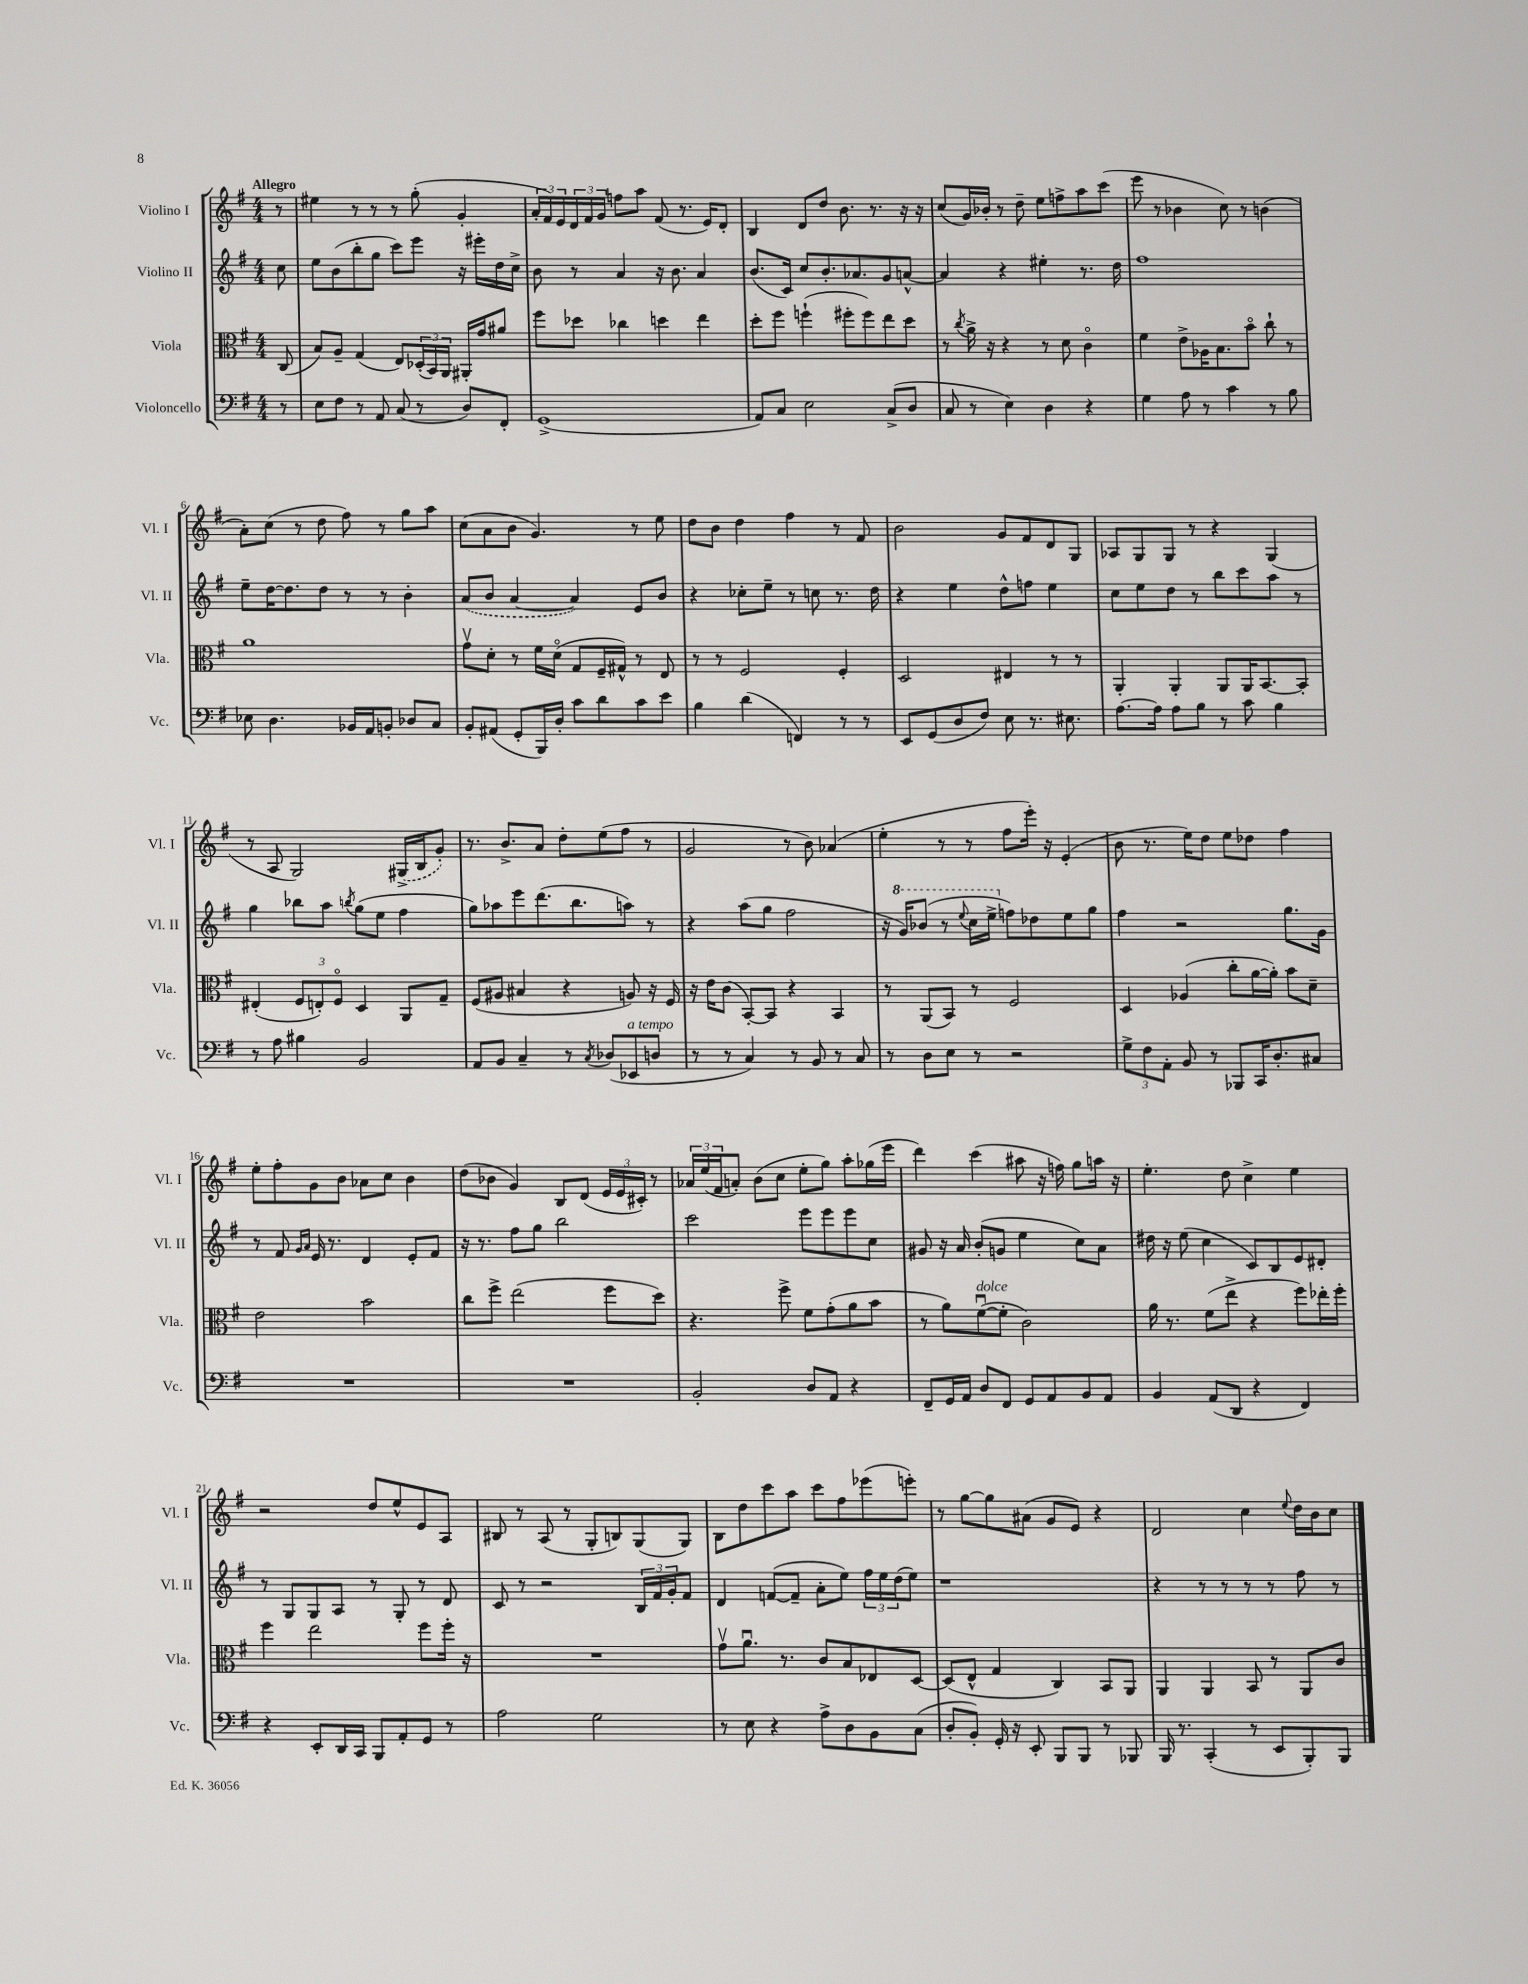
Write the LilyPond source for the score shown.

<<
\new StaffGroup <<
\new Staff = "s0" \with { instrumentName = "Violino I" shortInstrumentName = "Vl. I" } {
    \clef treble \key g \major \numericTimeSignature \time 4/4 \partial 8 \tempo "Allegro"
    r8 |
    eis''4 r8 r8 r8 g''8-.( g'4-. |
    \tuplet 3/2 { a'16-. fis'16) e'16 } \tuplet 3/2 { d'16 fis'16 g'16 } f''8 a''8 fis'8( r8. e'16) d'8-. |
    b4 d'8 d''8 b'8. r8. r16 r16 |
    c''8( g'16) bes'16-. r8 d''8-- e''8 f''8-> a''8 c'''8( |
    e'''8 r8 bes'4 c''8) r8 b'4( |
    a'8-.) c''8( r8 d''8 fis''8) r8 g''8 a''8 |
    c''8( a'8 b'8 g'4.) r8 e''8 |
    d''8 b'8 d''4 fis''4 r8 fis'8 |
    b'2 g'8 fis'8 d'8 g8 |
    aes8 g8 g8 r8 r4 g4( |
    r8 a8 g2) \once \slurDashed gis16->( b16 g'8-.) |
    r8. b'8.-> a'8 d''8-. e''8( fis''8 r8 |
    g'2 r8 b'8) aes'4( |
    e''4-. r8 r8 fis''8 e'''16-.) r16 e'4-.( |
    b'8 r8. e''16) d''8 e''8 des''8 fis''4 |
    e''8-. fis''8-. g'8 b'8 aes'8 c''8 b'4 |
    d''8( bes'8 g'4) b8 d'8( \tuplet 3/2 { e'16 e'16 cis'16-.) } r8 |
    \tuplet 3/2 { aes'16 e''16( fis'16 } a'8-.) b'8( c''8 e''8-. g''8) a''8-. ges''16( e'''16 |
    d'''4) c'''4( ais''8 r16 f''16) g''8 a''16 r16 |
    e''4.-. d''8 c''4-> e''4 |
    r2 d''8 e''8-^ e'8 a8 |
    bis8 r8 a8( r8 g8-. b8) g8( g8) |
    b8 d''8 c'''8 a''8 c'''8 fis''8 ees'''8( e'''8-.) |
    r8 g''8~ g''8 ais'8( g'8 e'8) r4 |
    d'2 c''4 \appoggiatura { e''8 } d''16 b'16 c''8 \bar "|." |
}
\new Staff = "s1" \with { instrumentName = "Violino II" shortInstrumentName = "Vl. II" } {
    \clef treble \key g \major \numericTimeSignature \time 4/4 \partial 8
    c''8 |
    e''8 b'8( b''8-. g''8 c'''8) e'''8 r16 eis'''16-. d''16 c''16-> |
    b'8 r8 a'4 r16 b'8. a'4 |
    b'8.( c'16) c''8 b'8.-. aes'8. g'8 a'8~-^ |
    a'4 r4 eis''4-. r8. d''16 |
    fis''1 |
    e''8-- d''16~ d''8. d''8 r8 r8 b'4-. |
    \once \slurDashed a'8( b'8 a'4~ a'4) e'8 b'8 |
    r4 ces''8-. e''8-- r8 c''8 r8. d''16 |
    r4 e''4 d''8-^ f''8 e''4 |
    c''8 e''8 d''8 r8 b''8 c'''8 a''8 r8 |
    g''4 bes''8 a''8 \acciaccatura { b''8 } g''8( e''8 fis''4 |
    g''8) aes''8 e'''8 d'''8.( b''8. a''8) r8 |
    r4 a''8( g''8 fis''2 |
    r16 \ottava #1 g''16) bes''8( r8 \appoggiatura { e'''8 } c'''16 e'''16-> \ottava #0 f''8) des''8 e''8 g''8 |
    fis''4 r2 g''8. g'16 |
    r8 fis'8 \grace { g'16 a'16 } e'16 r8. d'4 e'8-. fis'8 |
    r16 r8. fis''8 g''8 b''2 |
    c'''2 e'''8 e'''8 e'''8 c''8 |
    gis'8 r16 a'16 b'8-.( g'8 e''4 c''8) a'8 |
    dis''16 r16 e''8( c''4 c'8) b8 e'8 dis'8-. |
    r8 g8 g8 a8 r8 g8-. r8 d'8 |
    c'8 r8 r2 \tuplet 3/2 { b16 fis'16 g'16-. } fis'8 |
    d'4 f'8~( f'8-- a'8-. e''8) \tuplet 3/2 { fis''16 e''16 d''16( } e''8) |
    r1 |
    r4 r8 r8 r8 r8 fis''8 r8 \bar "|." |
}
\new Staff = "s2" \with { instrumentName = "Viola" shortInstrumentName = "Vla." } {
    \clef alto \key g \major \numericTimeSignature \time 4/4 \partial 8
    c8( |
    b8) a8-- g4( e8) \tuplet 3/2 { des16-.( b,16) a,16 } ais,16-. g'16 ais'8 |
    fis''8 des''8 ces''4 d''4 e''4 |
    d''8-. fis''8 f''4-!( fis''8-. fis''8) e''8 d''8 |
    r8 \acciaccatura { c''8 } a'16-> r16 r4 r8 d'8 c'4\flageolet |
    fis'4 e'8-> aes16 b8. b'8\flageolet c''8-! r8 |
    a'1 |
    g'8\upbow d'8-. r8 fis'16 d'16\flageolet( g8 fis16-- gis16-^) r8 e8 |
    r8 r8 fis2 fis4-. |
    d2 eis4 r8 r8 |
    a,4-. a,4-. a,8 a,16 b,8.~ b,8-. |
    eis4-.( \tuplet 3/2 { fis8 e8-.) fis8\flageolet } d4 a,8 g8-- |
    fis8( ais8 bis4 r4 a8) r16 fis16 |
    r16 e'16 c'8( b,8~-.) b,8 r4 b,4 |
    r8 a,8( b,8) r8 fis2 |
    d4 aes4( c''8-. a'16~ a'16-.) b'8 d'8-- |
    e'2 b'2 |
    c''8 fis''8-> e''2( fis''8 d''8) |
    r4. fis''8-> fis'8 g'8-.( a'8 b'8 |
    r8 a'8) fis'8~\downbow^\markup { \italic "dolce" }( fis'8-. c'2) |
    a'16 r8. fis'8( e''8-> r4 fis''8) ees''16-. fis''16-. |
    fis''4 e''2 fis''8 fis''16-. r16 |
    R1 |
    g'8\upbow a'8.\downbow r8. c'8 b8 ees8 d8~ |
    d8( e8-^ g4 c4) b,8 a,8 |
    a,4 a,4 b,8 r8 a,8 c'8 \bar "|." |
}
\new Staff = "s3" \with { instrumentName = "Violoncello" shortInstrumentName = "Vc." } {
    \clef bass \key g \major \numericTimeSignature \time 4/4 \partial 8
    r8 |
    e8 fis8 r8 a,8 c8( r8 d8) fis,8-. |
    g,1->( |
    a,8) c8 e2 c8->( d8 |
    c8 r8 e4) d4 r4 |
    g4 a8 r8 c'4 r8 b8 |
    ees8 d4. bes,16 a,16 b,8-. des8 c8 |
    b,8-. ais,8( g,8-. b,,16) d16-. c'8 d'8 c'8 e'8 |
    b4 d'4( f,4) r8 r8 |
    e,8 g,8( d8 fis8) e8 r8. eis8. |
    a8.~ a16 a8 b8 r8 c'8 b4 |
    r8 a8 bis4 b,2 |
    a,8 b,8 c4-- r8 \acciaccatura { c8 } des8( ees,8^\markup { \italic "a tempo" } d8 |
    r8 r8 c4) r8 b,8 r8 c8 |
    r8 d8 e8 r8 r2 |
    \tuplet 3/2 { g8-> fis8 a,8-. } b,8 r8 bes,,8 c,16 d8.-. cis8 |
    R1 |
    R1 |
    b,2-. d8 a,8 r4 |
    fis,8-- g,16 a,16 d8 fis,8 g,8 a,8 b,8 a,8 |
    b,4 a,8( d,8 r4 fis,4) |
    r4 e,8-. d,16 c,16 b,,8 a,8-. g,8 r8 |
    a2 g2 |
    r8 e8 r4 a8-> d8 b,8 c8( |
    d8-. b,8-.) g,16-. r16 e,8-. b,,8 b,,8 r8 bes,,8 |
    b,,16 r8. c,4-.( r8 e,8 b,,8-.) b,,8 \bar "|." |
}
>>
>>
